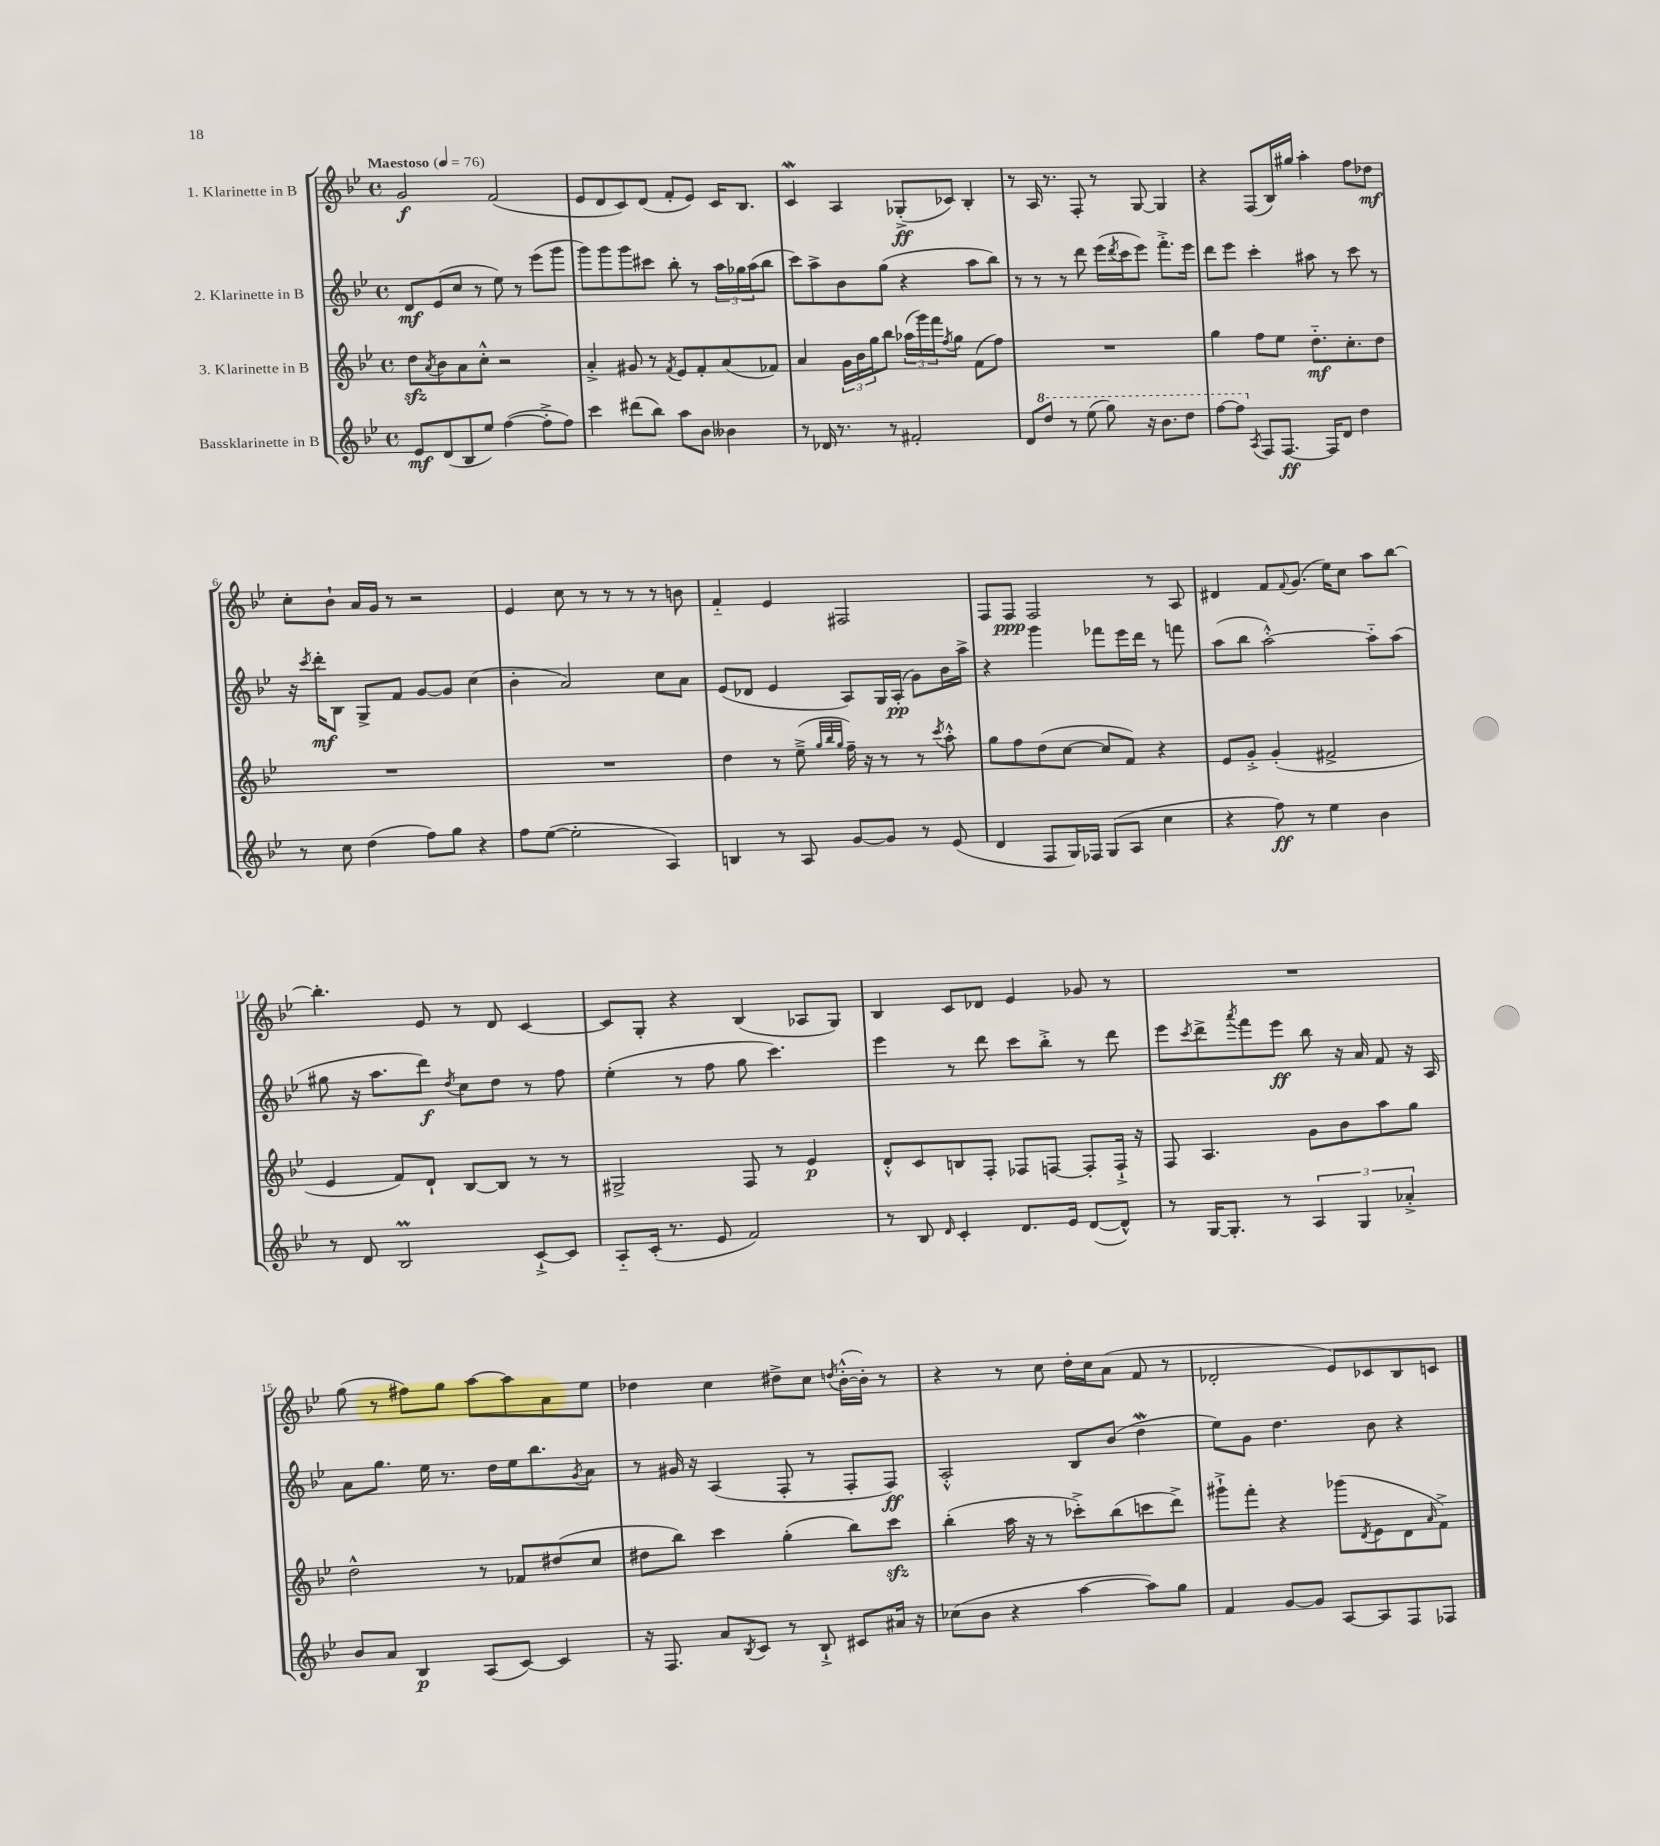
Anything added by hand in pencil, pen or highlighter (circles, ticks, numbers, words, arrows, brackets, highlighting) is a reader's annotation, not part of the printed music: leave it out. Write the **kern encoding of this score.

**kern	**dynam	**kern	**dynam	**kern	**dynam	**kern	**dynam
*part4	*part4	*part3	*part3	*part2	*part2	*part1	*part1
*staff4	*staff4	*staff3	*staff3	*staff2	*staff2	*staff1	*staff1
*I"Bassklarinette in B	*	*I"3. Klarinette in B	*	*I"2. Klarinette in B	*	*I"1. Klarinette in B	*
*clefG2	*	*clefG2	*	*clefG2	*	*clefG2	*
*k[b-e-]	*	*k[b-e-]	*	*k[b-e-]	*	*k[b-e-]	*
*M4/4	*	*M4/4	*	*M4/4	*	*M4/4	*
*met(c)	*	*met(c)	*	*met(c)	*	*met(c)	*
*MM76	*	*MM76	*	*MM76	*	*MM76	*
=1	=1	=1	=1	=1	=1	=1	=1
!	!	!	!	!	!	!LO:TX:a:B:t=Maestoso	!
8e-/L	mf	8ddzz\L	.	8d/L	mf	2g/	f
.	.	8qa/	.	.	.	.	.
(8d/	.	8b-\	.	(8e-/	.	.	.
8B-/	.	8a\	.	8cc/J	.	.	.
8ee-/J)	.	8cc'^^\J	.	8r	.	.	.
([4ff\	.	2r	.	8ee-\)	.	(2f/	.
.	.	.	.	8r	.	.	.
8ff'^\L]	.	.	.	(8eee-\L	.	.	.
8ff\J)	.	.	.	8ggg\J	.	.	.
=2	=2	=2	=2	=2	=2	=2	=2
4ccc\	.	4a'^/	.	8ggg\L)	.	8e-/L	.
.	.	.	.	8ggg\	.	8d/	.
(8ddd#X\L	.	8g#X/	.	8ggg\	.	8c/)	.
8bb-\J)	.	8r	.	8ccc#X\J	.	(8d/J	.
.	.	8qf/	.	.	.	.	.
8aa\L	.	8e-/L	.	8bb-'\	.	8f'/L	.
8b-\J	.	8f'/	.	8r	.	8e-/J)	.
4b--X\	.	(8a/	.	24aa\LL	.	16c/KL	.
.	.	.	.	24gg-X\	.	.	.
.	.	.	.	.	.	8.B-/J	.
.	.	.	.	(24aa\J	.	.	.
.	.	8f-X/J)	.	8bb-\J	.	.	.
=3	=3	=3	=3	=3	=3	=3	=3
8r	.	4a/	.	8ccc\L)	.	4cW/	.
16d-X/	.	.	.	8aa^\	.	.	.
8.r	.	.	.	.	.	.	.
.	.	24g\LL	.	8b-\	.	4A/	.
.	.	24b-\	.	.	.	.	.
.	.	24gg\J	.	.	.	.	.
8r	.	8bb-\J	.	(8gg\J	.	.	.
2f#X'/	.	(24aa-X\LL	.	4r	.	(8G-X'^/L	ff
.	.	24ggg\)	.	.	.	.	.
.	.	24fff\J	.	.	.	.	.
.	.	8qff/	.	.	.	.	.
.	.	8gg\J	.	.	.	8c-X/J)	.
.	.	(8f\L	.	8aa\L	.	4B-'/	.
.	.	8ff\J)	.	8bb-\J)	.	.	.
=4	=4	=4	=4	=4	=4	=4	=4
8d/L	.	1r	.	8r	.	8r	.
*8va	*	*	*	*	*	*	*
8ddd/J	.	.	.	8r	.	16A/	.
.	.	.	.	.	.	8.r	.
8r	.	.	.	8r	.	.	.
(8eee-\	.	.	.	8ddd\	.	8F'/	.
8ggg\)	.	.	.	(16eee-\LL	.	8r	.
.	.	.	.	8qddd/	.	.	.
.	.	.	.	16ccc\J	.	.	.
16r	.	.	.	8eee-\J)	.	[8G/	.
8.bb-\L	.	.	.	.	.	.	.
.	.	.	.	8.fff'^\L	.	4G/]	.
8ddd\J	.	.	.	.	.	.	.
.	.	.	.	16eee-\Jk	.	.	.
=5	=5	=5	=5	=5	=5	=5	=5
[8fff\L	.	4gg\	.	8ddd\L	.	4r	.
8fff\J]	.	.	.	8eee-\J	.	.	.
*X8va	*	*	*	*	*	*	*
8qA/	.	.	.	.	.	.	.
8F/L	.	8ff\L	.	4ccc'\	.	(8F/L	.
[8.F/J	ff	8ee-\J	.	.	.	16B-/L)	.
.	.	.	.	.	.	16gg#X/JJ	.
.	.	8.dd\L	mf	8aa#X\	.	4aa'\	.
16F/KL]	.	.	.	.	.	.	.
8d/J	.	.	.	8r	.	.	.
.	.	8.cc'\	.	.	.	.	.
4dd\	.	.	.	8ccc\	.	8ff\L	.
.	.	8dd\J	.	8r	.	8dd-X\J	mf
!!LO:LB:g=z
=6	=6	=6	=6	=6	=6	=6	=6
8r	.	1r	.	16r	.	8cc'\L	.
.	.	.	.	8qccc/	.	.	.
.	.	.	.	16ddd'\KL	mf	.	.
8cc\	.	.	.	8B-\J	.	8b-`\J	.
(4dd\	.	.	.	8G^/L	.	16a/LL	.
.	.	.	.	.	.	16g/JJ	.
.	.	.	.	8f/J	.	8r	.
8ff\L)	.	.	.	[8g/L	.	2r	.
8gg\J	.	.	.	8g/J]	.	.	.
4r	.	.	.	(4cc\	.	.	.
=7	=7	=7	=7	=7	=7	=7	=7
8ff\L	.	1r	.	4b-'\	.	4e-/	.
([8ee-\J	.	.	.	.	.	.	.
2ee-'\]	.	.	.	2a/)	.	8cc\	.
.	.	.	.	.	.	8r	.
.	.	.	.	.	.	8r	.
.	.	.	.	.	.	8r	.
4A/)	.	.	.	8cc\L	.	8r	.
.	.	.	.	8a\J	.	8bn\	.
=8	=8	=8	=8	=8	=8	=8	=8
4Bn/	.	4dd\	.	(8e-/L	.	4f/	.
.	.	.	.	8d-X/J	.	.	.
8r	.	8r	.	4e-/	.	4e-/	.
8A/	.	(8ee-~^\	.	.	.	.	.
.	.	32qqgg/LLL	.	.	.	.	.
.	.	32qqbb-/	.	.	.	.	.
.	.	32qqgg/JJJ	.	.	.	.	.
[8g/L	.	16ff~\)	.	8A/L)	.	2F#X/	.
.	.	16r	.	.	.	.	.
8g/J]	.	8r	.	16G/L	.	.	.
.	.	.	.	(16A'/JJ	pp	.	.
8r	.	8r	.	8g\L)	.	.	.
.	.	8qccc/	.	.	.	.	.
(8e-/	.	8aa'^^\	.	16b-\L	.	.	.
.	.	.	.	16aa^\JJ	.	.	.
=9	=9	=9	=9	=9	=9	=9	=9
4d/	.	8gg\L	.	4r	.	8F/L	.
.	.	8ff\	.	.	.	8F/J	ppp
8F/L	.	(8dd\	.	4ggg\	.	2F/	.
16G/L)	.	[8cc\J	.	.	.	.	.
16F-X/JJ	.	.	.	.	.	.	.
(8G/L	.	8cc/L]	.	8fff-X\L	.	.	.
8A/J	.	8f/J)	.	16eee-\L	.	.	.
.	.	.	.	16ddd\JJ	.	.	.
4cc\	.	4r	.	8r	.	8r	.
.	.	.	.	8fffn\	.	8A/	.
=10	=10	=10	=10	=10	=10	=10	=10
4r	.	8e-/L	.	(8aa\L	.	4d#X/	.
.	.	8g'^/J	.	8bb-\J	.	.	.
8ff\)	ff	(4g'/	.	[2aa'^^\)	.	8f/L	.
.	.	.	.	.	.	8qqf/	.
8r	.	.	.	.	.	(8.g/J	.
4ee-\	.	2f#X^/	.	.	.	.	.
.	.	.	.	.	.	16ee-\KL)	.
.	.	.	.	.	.	8cc\J	.
4b-\	.	.	.	8aa\L]	.	8aa\L	.
.	.	.	.	(8aa\J	.	[8bb-\J	.
!!LO:LB:g=z
=11	=11	=11	=11	=11	=11	=11	=11
8r	.	4e-/	.	8gg#X\	.	4.bb-'\]	.
8d/	.	.	.	16r	.	.	.
.	.	.	.	8.aa\L	.	.	.
2B-M/	.	8f/L)	.	.	.	.	.
.	.	8d`/J	.	8ddd\J)	f	8e-/	.
.	.	.	.	8qdd/	.	.	.
.	.	[8B-/L	.	8cc\L	.	8r	.
.	.	8B-/J]	.	8dd\J	.	8d/	.
[8c`^/L	.	8r	.	8r	.	[4c/	.
8c/J]	.	8r	.	8ff\	.	.	.
=12	=12	=12	=12	=12	=12	=12	=12
8A/L	.	2G#X^/	.	(4ee-'\	.	8c/L]	.
(16c'/Jk	.	.	.	.	.	8G'/J	.
8.r	.	.	.	.	.	.	.
.	.	.	.	8r	.	4r	.
8e-/	.	.	.	8ff\	.	.	.
2f/)	.	8F/	.	8gg\	.	(4B-/	.
.	.	8r	.	4.ccc\)	.	.	.
.	.	4e-/	p	.	.	8A-X/L	.
.	.	.	.	.	.	8G/J)	.
=13	=13	=13	=13	=13	=13	=13	=13
8r	.	8d'^^/L	.	4eee-\	.	4B-/	.
8B-/	.	8c/	.	.	.	.	.
16qqd/	.	.	.	.	.	.	.
4c'/	.	8Bn/	.	8r	.	8c/L	.
.	.	8F'/J	.	8ddd\	.	8d-X/J	.
8.d/L	.	8F-X/L	.	8ccc\L	.	4e-/	.
.	.	[8Fn/J	.	8bb-'^\J	.	.	.
16e-/Jk	.	.	.	.	.	.	.
([8d/L	.	8F'/L]	.	8r	.	8g-X/	.
8d^^/J])	.	16F`^/Jk	.	8ddd\	.	8r	.
.	.	16r	.	.	.	.	.
=14	=14	=14	=14	=14	=14	=14	=14
8r	.	8F/	.	8eee-\L	.	1r	.
.	.	.	.	8qccc/	.	.	.
[16G/KL	.	4.A/	.	8ddd^\	.	.	.
8.G'/J]	.	.	.	.	.	.	.
.	.	.	.	8qaaa/	.	.	.
.	.	.	.	8fff\	.	.	.
8r	.	.	.	8eee-\J	ff	.	.
6A/	.	8g\L	.	8bb-\	.	.	.
.	.	8b-\	.	16r	.	.	.
6G/	.	.	.	.	.	.	.
.	.	.	.	16a/	.	.	.
.	.	8aa\	.	8f/	.	.	.
6a-X'^/	.	.	.	.	.	.	.
.	.	8gg\J	.	16r	.	.	.
.	.	.	.	16A/	.	.	.
!!LO:LB:g=z
=15	=15	=15	=15	=15	=15	=15	=15
8b-/L	.	2dd^^\	.	8a\L	.	(8gg\	.
8a/J	.	.	.	8.gg\J	.	8r	.
4B-/	p	.	.	.	.	8ff#X\L)	.
.	.	.	.	16ee-\	.	.	.
.	.	.	.	8.r	.	8gg\J	.
(8A/L	.	8r	.	.	.	[8aa\L	.
.	.	.	.	16dd\LL	.	.	.
[8c/J)	.	8f-X/L	.	16ee-\J	.	8aa\]	.
.	.	.	.	8.bb-\	.	.	.
4c/]	.	(8dd#X/	.	.	.	8a\	.
.	.	.	.	8qg/	.	.	.
.	.	8cc/J	.	8a\J	.	8ee-\J	.
=16	=16	=16	=16	=16	=16	=16	=16
16r	.	8dd#X\L	.	8r	.	4dd-X\	.
8.F/	.	.	.	.	.	.	.
.	.	8bb-\J)	.	16g#X/	.	.	.
.	.	.	.	16r	.	.	.
8a/L	.	4ccc\	.	(4A/	.	4cc\	.
8qB-/	.	.	.	.	.	.	.
8c/J	.	.	.	.	.	.	.
8r	.	(4gg'\	.	8F'/	.	8dd#X^\L	.
8B-`^/	.	.	.	8r	.	8cc\J	.
.	.	.	.	.	.	8qddn/	.
8c#X/L	.	8bb-\L)	.	8F'/L	.	([16b-'^^\LL	.
.	.	.	.	.	.	16b-'\JJ])	.
16a#X/Jk	.	8ccczz\J	.	8F/J)	ff	8r	.
16r	.	.	.	.	.	.	.
=17	=17	=17	=17	=17	=17	=17	=17
(8cc-X\L	.	(4bb-'\	.	2A'^^/	.	4r	.
8b-\J	.	.	.	.	.	.	.
4r	.	16aa\	.	.	.	8r	.
.	.	16r	.	.	.	.	.
.	.	8r	.	.	.	8cc\	.
[4aa\	.	8ccc-X'^\L)	.	8B-/L	.	16dd'\LL	.
.	.	.	.	.	.	16cc\J	.
.	.	(8bb-\	.	(8b-/J	.	(8a\J	.
8aa\L])	.	8cccn\	.	4ddW\	.	8f/	.
8gg\J	.	8ddd^\J)	.	.	.	8r	.
=18	=18	=18	=18	=18	=18	=18	=18
4f/	.	8ggg#X`^\L	.	8ee-\L)	.	2d-X'/	.
.	.	8fff'\J	.	8g\J	.	.	.
[8g/L	.	4r	.	4.dd\	.	.	.
8g/J]	.	.	.	.	.	.	.
[8A/L	.	(8ggg-X\L	.	.	.	8e-/L)	.
.	.	8qd/	.	.	.	.	.
8A/]	.	8e-\	.	8b-\	.	8c-X/	.
8F/	.	8d\	.	4r	.	8B-/	.
.	.	16qqa/	.	.	.	.	.
8F-X/J	.	8f^\J)	.	.	.	8cn/J	.
==	==	==	==	==	==	==	==
*-	*-	*-	*-	*-	*-	*-	*-
